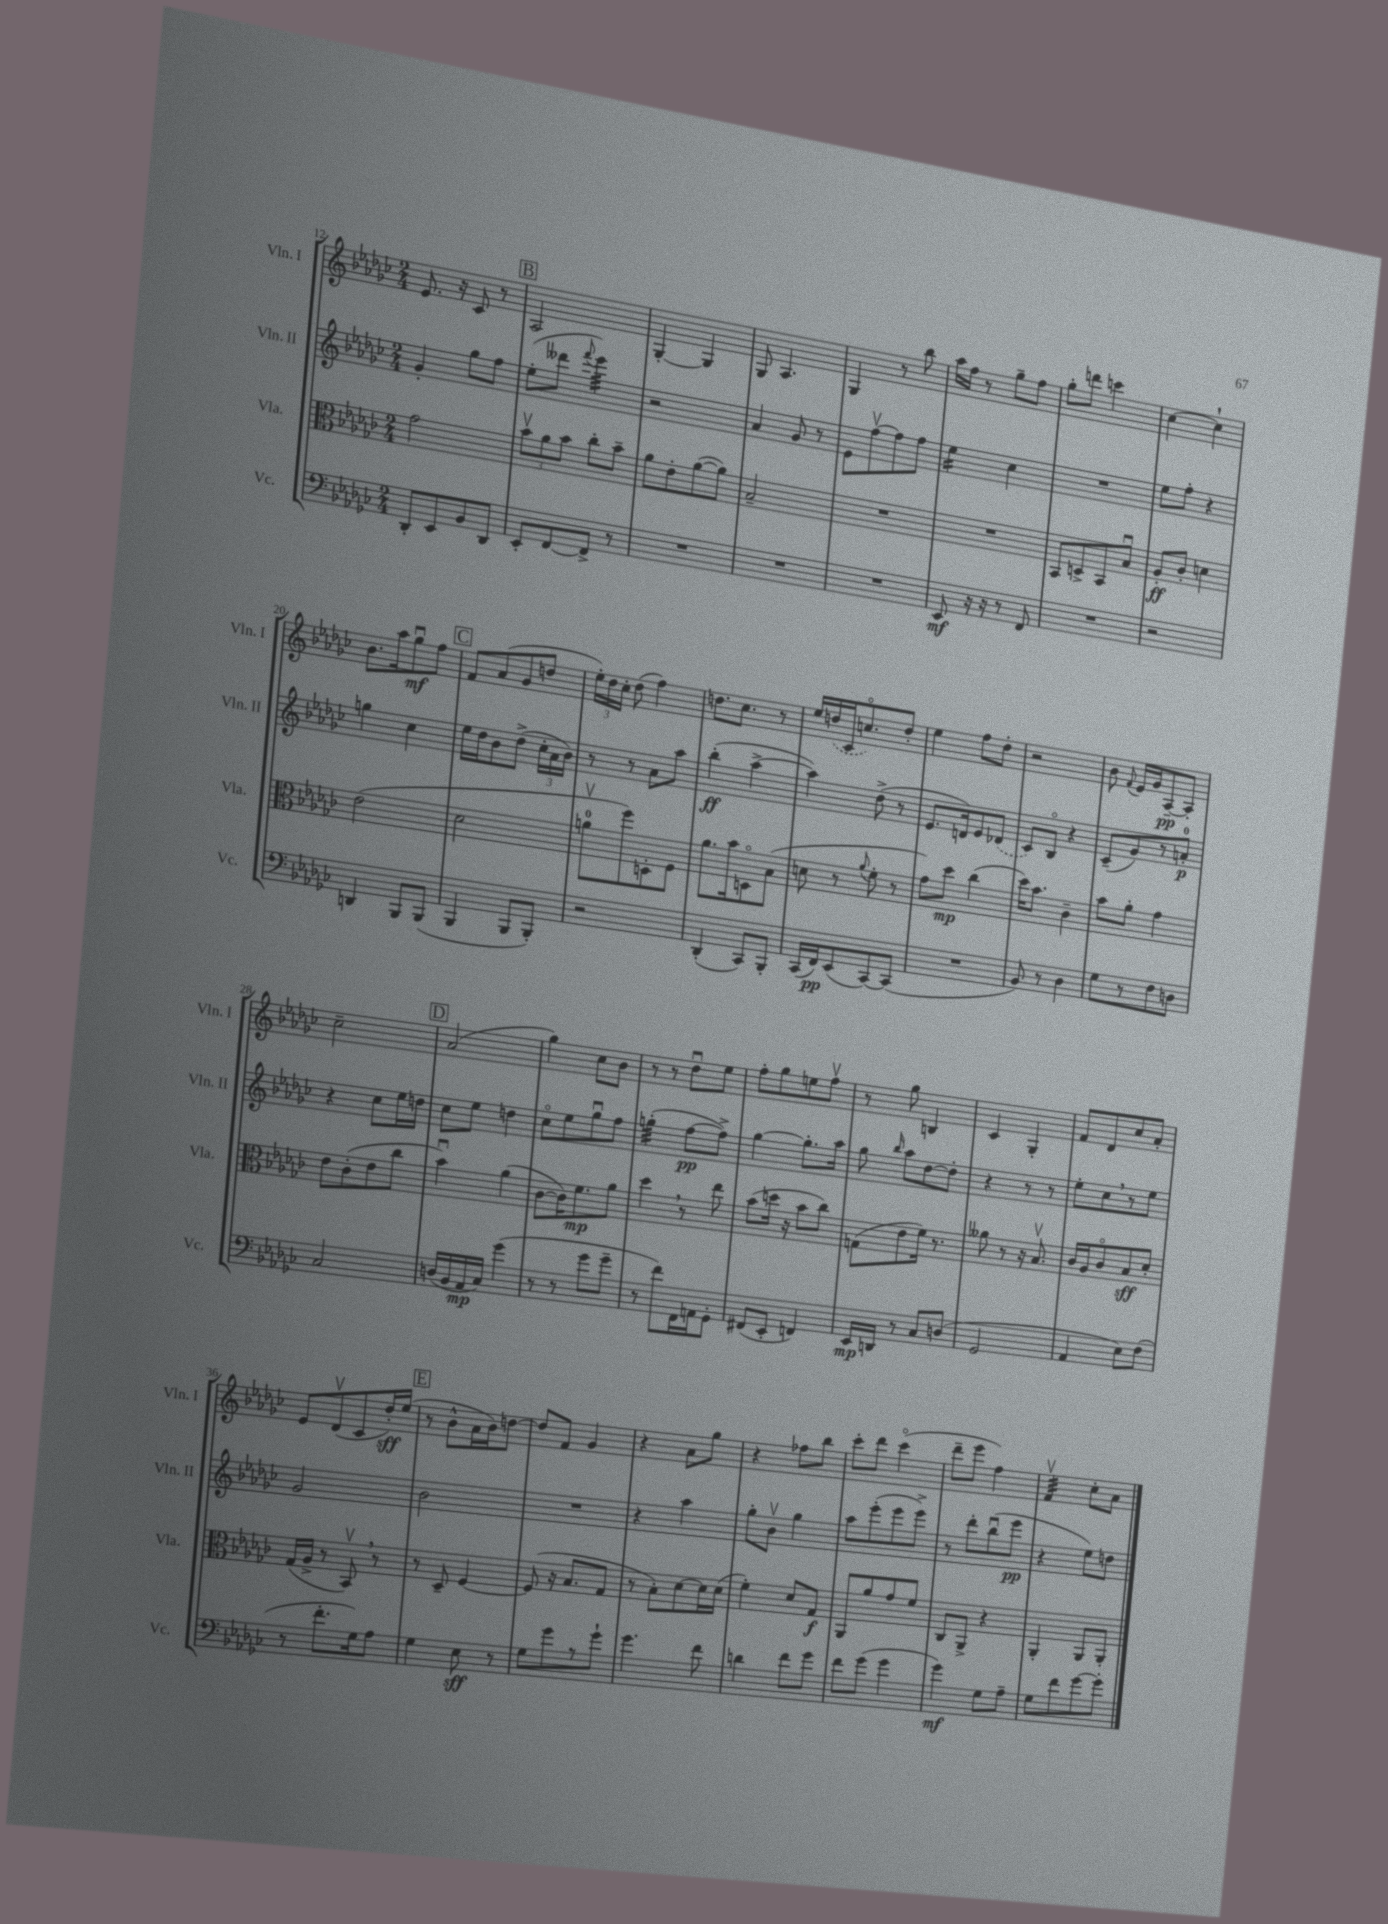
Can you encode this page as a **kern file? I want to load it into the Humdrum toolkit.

**kern	**kern	**kern	**kern
*staff4	*staff3	*staff2	*staff1
*clefF4	*clefC3	*clefG2	*clefG2
*k[b-e-a-d-g-c-]	*k[b-e-a-d-g-c-]	*k[b-e-a-d-g-c-]	*k[b-e-a-d-g-c-]
*M2/4	*M2/4	*M2/4	*M2/4
8DD-'/L	2g-\	4g-'/	8.e-/
8EE-/	.	.	.
.	.	.	16r
8BB-/	.	8gg-\L	8c-/
8DD-/J	.	8ff\J	8r
=	=	=	=
8EE-'/L	12b-v\L	(8ee-'\L	2A-/
.	12a-\	.	.
[8FF/	.	8ddd--\J	.
.	12b-\J	.	.
.	.	8qqfff/	.
8FF^/]J	8cc-'\L	4eee-\)	.
8r	8b-~\J	.	.
=	=	=	=
2r	8a-\L	2r	[4G-'/
.	8e-'\	.	.
.	([8a-\	.	4G-/]
.	8a-\]J)	.	.
=	=	=	=
2r	2B-~/	4a-/	8G-/
.	.	.	4.A-/
.	.	8g-/	.
.	.	8r	.
=	=	=	=
2r	2r	8e-\L	4G-/
.	.	[8ffv\	.
.	.	8ff\]	8r
.	.	8ff\J	8bb-\
=	=	=	=
8EE-/	2r	4ee-\	16aa-\LL
.	.	.	16ff\JJ
16r	.	.	8r
16r	.	.	.
8r	.	4cc-\	8gg-~\L
8FF/	.	.	8ff\J
=	=	=	=
2r	8BB-/L	2r	8gg-'\L
.	8D^/	.	8ddd\J
.	8BB-/	.	4ccc\
.	8B-u/J	.	.
=	=	=	=
2r	8A-'/L	8ee-\L	[4cc-\
.	8c-'/J	8ff'\J	.
.	4d\	4r	4cc-`\]
=	=	=	=
4DD/	(2e-\	4gg\	8.b-\L
.	.	.	16aa-\k
8BBB-/L	.	4cc-\	8gg-u\
(8BBB-/J	.	.	8ff\J
=	=	=	=
4BBB-/	2d-\	16ee-\LL	8f/L
.	.	16dd-\J	.
.	.	8b-\	(8a-/
8BBB-/L	.	(8dd-^\J	8g-/
8BBB-'/J)	.	24cc-'\LL	8dd/J
.	.	24a-\	.
.	.	24b-\JJ)	.
=	=	=	=
2r	8av\L	8r	24ee-'\LL)
.	.	.	24dd-\
.	.	.	24cc-'\JJ
.	8ff\)	8r	(8dd-\
.	8D'\	8a-\L	4ff\)
.	8F\J	8aa-\J	.
=	=	=	=
(4DD-'/	8.a-\L	(4bb-'\	8.dd\L
.	16b-\k	.	8.cc-\J
8CC-/L)	8Do\	[4aa-^\	.
8BBB-'/J	(8B-\J	.	8r
=	=	=	=
(16CC-/LL	8d\	4aa-\])	16ee-/LL
16FF/J)	.	.	(16dd/
(8EE-/	8r	.	16c-/J
.	.	.	8.cco/)
.	8qqa-/	.	.
[8CC-/)	8f'\	(8dd-^\	.
(8CC-/]J	8r	8r	8dd'/J
=	=	=	=
2r	8g-\L)	8.e-/L	4ee-\
.	8dd-\J	.	.
.	.	16d/k)	.
.	(4cc-\	8e-/	8ff\L
.	.	(8d-/J	8dd-'\J
=	=	=	=
8BB-/)	16dd-\LK)	8c-/L)	2r
.	8.b-\J	.	.
8r	.	8B-o/J	.
4D-\	4c-~\	4r	.
=	=	=	=
8G-\L	8b-\L	(8c-~/L	8b-\
.	.	.	8qqf/
8r	8a-'\J	8g-/)	16e-/LL
.	.	.	16g-/J
8F\	4g-\	8r	[8A-~/
8D\J	.	8a'/J	8A-'/]J
=	=	=	=
2C-/	8e-\L	4r	2cc-~\
.	(8c-'\	.	.
.	8e-\	8cc-\L	.
.	8cc-\J	16ee-\L	.
.	.	16dd\JJ	.
=	=	=	=
(16D/LL	4b-u\)	8cc-\L	(2a-/
16BB-/	.	.	.
16AA-/	.	8ee-\J	.
16C-/JJ)	.	.	.
(4g-\	(4a-\	4dd\	.
=	=	=	=
8r	[8c-\L	8cc-o\L	4gg-\)
8r	16c-\]K)	8ee-\	.
.	8.f\	.	.
8g-\L	.	8gg-u\	8cc-\L
8g-~\J	8a-\J	8ff\J	8b-\J
=	=	=	=
8r	4dd-\	(4gg'\	8r
8f\L)	.	.	8r
16FF\L	8r	[8ff\L	8dd-u\L
16AA\J	.	.	.
8GG-'\J	8ee-\	8ff^\]J)	8ee-\J
=	=	=	=
(8FF#/L	(8b-\L	[4gg-\	8ff'\L
8EE-'/J	16dd\Jk	.	8gg-\
.	16r	.	.
4FF/)	8b-\L	8.gg-'\]L	8ee\
.	8cc-\J)	.	8ffv\J
.	.	16aa-\Jk	.
=	=	=	=
16EE-/LL	(8G\L	8gg-\	8r
16DD/JJ	.	.	.
.	.	16qqbb-/	.
8r	8e-\	8aa-\L	8gg-\
8C-/L	16f\Jk)	[8dd-\	4B/
.	8.r	.	.
(8D/J	.	8dd-'\]J	.
=	=	=	=
2GG-/	8a--\	4r	4c-/
.	8r	.	.
.	16r	8r	4G-'/
.	8.B-v/	.	.
.	.	8r	.
=	=	=	=
4AA-/	16c-/LL	8ee-'\L	8f/L
.	16A-/J	.	.
.	8c-o/	8cc-\	8d-/
8E-\L)	8B-/	8r	8cc-/
(8F\J	8d-'/J	8ee-\J	8a-'/J
=	=	=	=
8r	(16G-/LL	2g-/	8e-/L
.	16A-^/JJ	.	.
8.f'\L	8r	.	(8d-v/
.	8BB-v/)	.	8c-/
16G-\k)	.	.	.
8A-\J	8r	.	16dd-'/L)
.	.	.	(16ee-/JJ
=	=	=	=
4G-\	8r	2b-\	8r
.	8D-~/	.	8b-^^\L
8E-\	[4F/	.	16a-\L
.	.	.	16b-\J)
8r	.	.	[8dd\J
=	=	=	=
8G-\L	(8F/]	2r	8dd/]L
8g-\	16r	.	8f/J
.	8.B-/L	.	.
8r	.	.	4g-/
8g-`\J	8G-/J	.	.
=	=	=	=
4.g-\	8r	4r	4r
.	8B-'\L)	.	.
.	[8d-\	4aa-\	8a-\L
8f\	16d-\]L	.	8gg-\J
.	(16d-\JJ	.	.
=	=	=	=
4d\	4f'\)	8gg-'\L	4r
.	.	8b-v\J	.
8f\L	8d-/L	4gg-\	8ff-\L
8g-\J	8G-/J	.	8bb-\J
=	=	=	=
8f\L	8AA-/L	8aa-\L	8ccc-'\L
(8g-\J	8a-/	(8eee-'\	8ddd-\J
4g-\	8g-/	8eee-\	(4ccc-o\
.	8f/J	8eee-^\J)	.
=	=	=	=
4g-\)	8C-/L	8r	8ddd-~\L
.	8AA-^/J	8ddd-'\L	8eee-\J
8G-\L	4r	(8bb-u\	4ff\)
8A-~\J	.	8eee-\J	.
=	=	=	=
8G-\L	4AA-'/	4r	4fv/
8f\	.	.	.
[8g-\	8AA-/L	8ee-\L)	8cc-'\L
8g-'\]J	8AA-'/J	8dd\J	8a-\J
==	==	==	==
*-	*-	*-	*-
